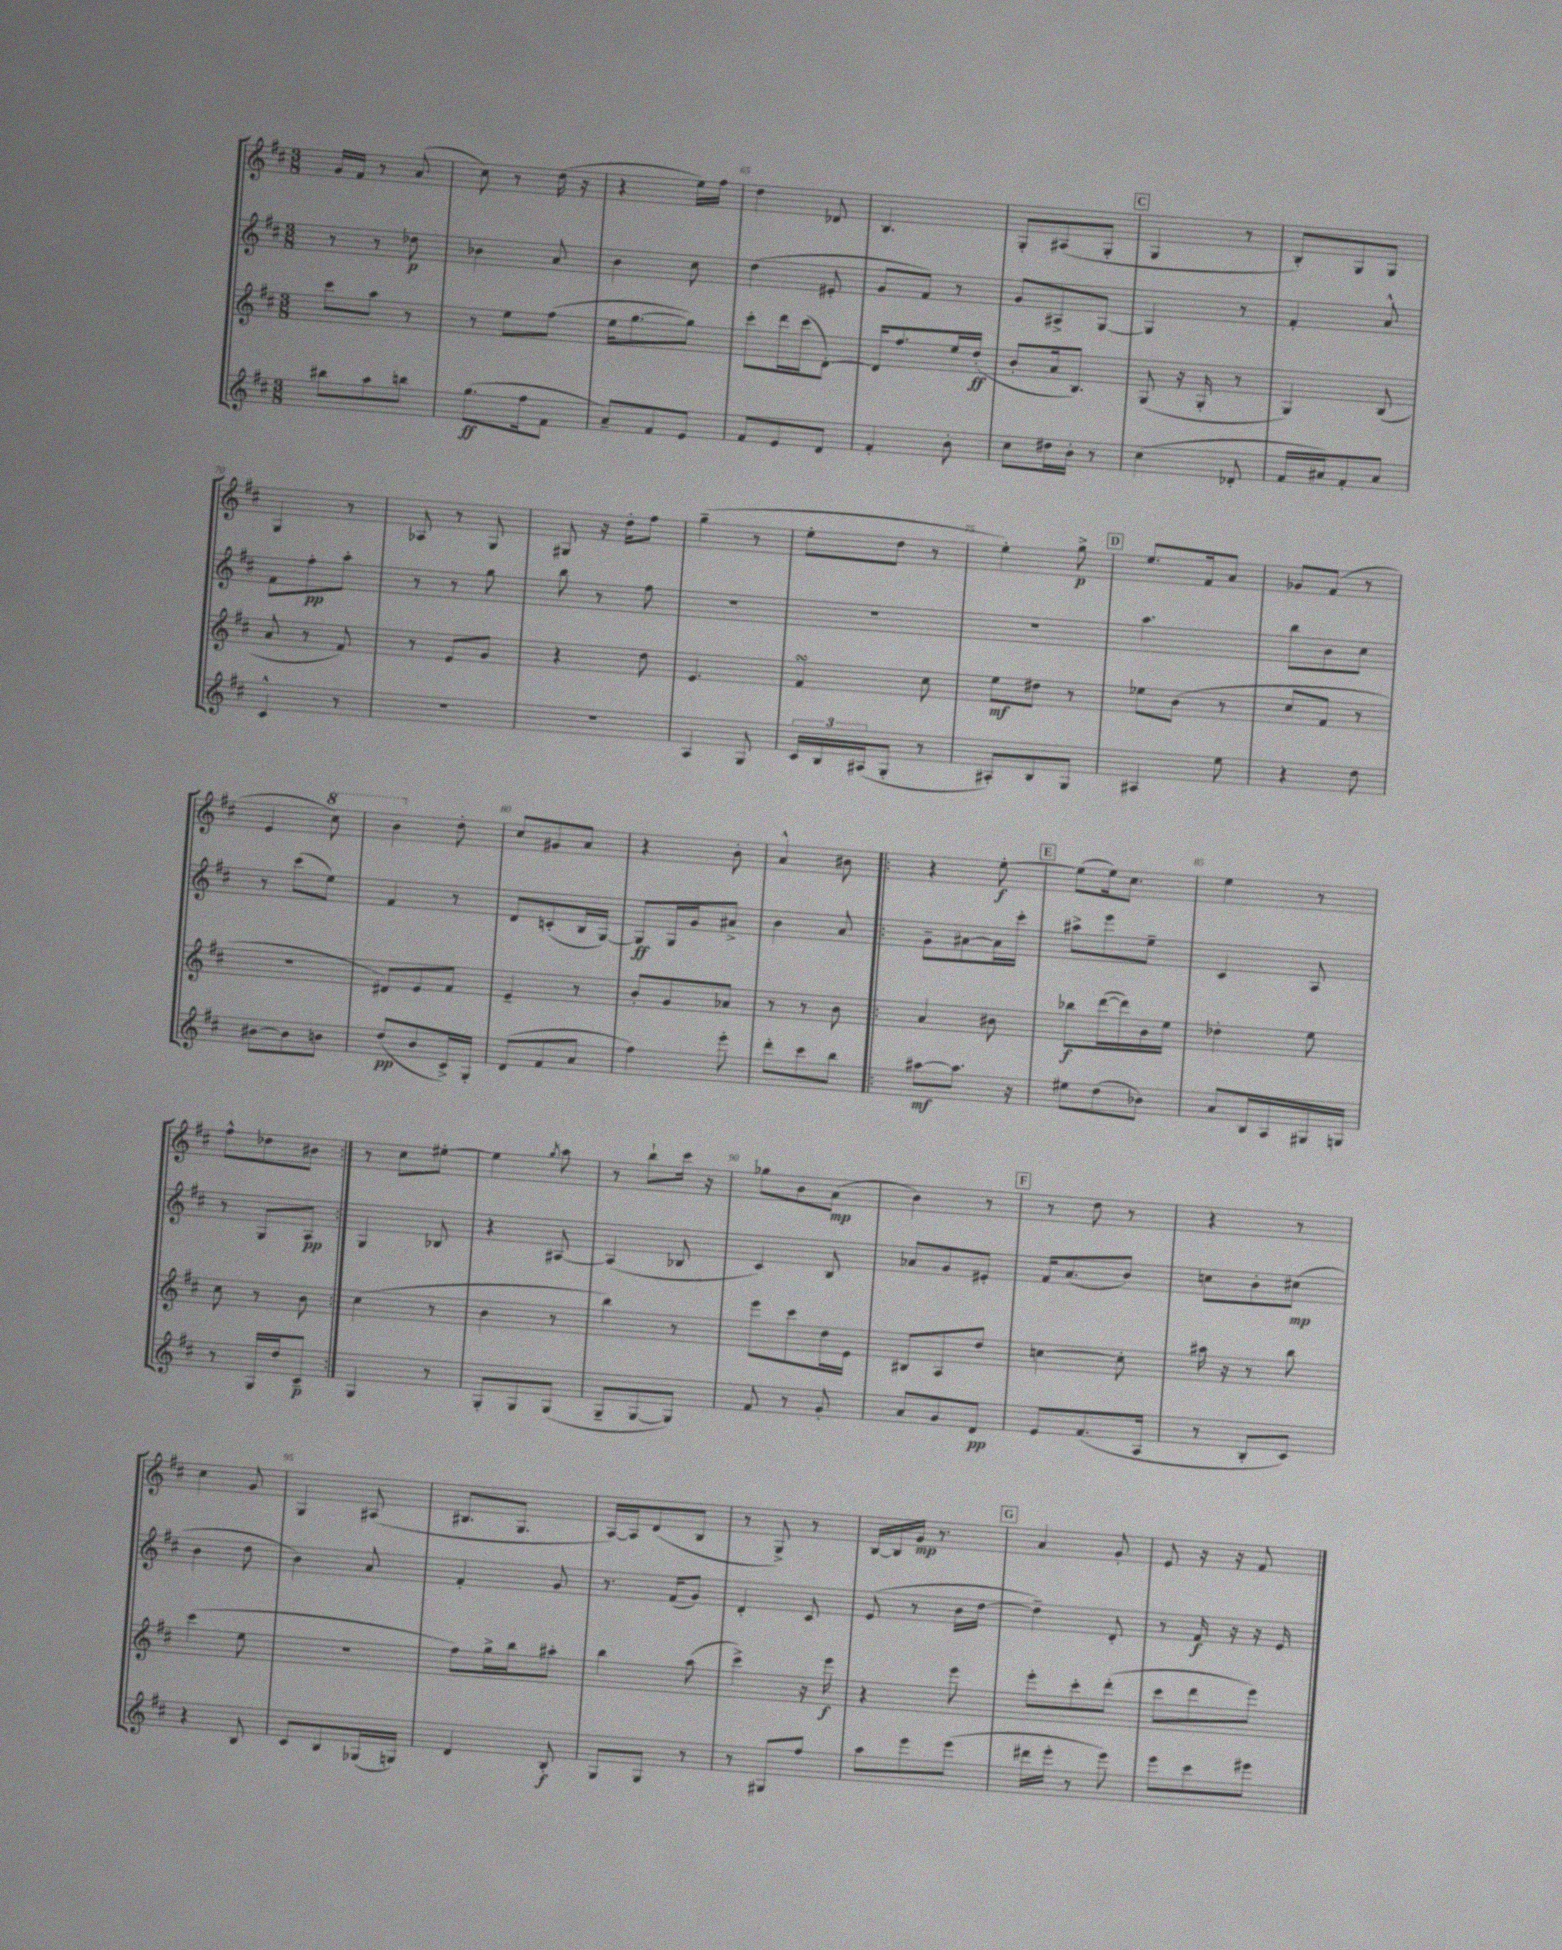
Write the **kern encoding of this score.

**kern	**kern	**kern	**kern
*staff4	*staff3	*staff2	*staff1
*clefG2	*clefG2	*clefG2	*clefG2
*k[f#c#]	*k[f#c#]	*k[f#c#]	*k[f#c#]
*M3/8	*M3/8	*M3/8	*M3/8
8bb#	8ccc#	8r	16g
.	.	.	16f#
8aa	8aa	8r	8r
8bb	8r	8dd-	(8a
=	=	=	=
(8.gg	8r	4b-	8cc#)
.	8ee	.	8r
16ff#	.	.	.
8f#	(8ff#	8a	(16dd
.	.	.	16r
=	=	=	=
8a~)	16ee	4b	4r
.	[8.gg	.	.
8f#	.	.	.
8e	8gg])	8cc#	16ee)
.	.	.	16ff#
=	=	=	=
8f#	8ccc#'	(4dd	4dd
8e	16ddd	.	.
.	(16ccc#	.	.
8d	[8d')	8e#'	8d-
=	=	=	=
4f#'	16d]	8g	4.B
.	8.ff#	.	.
.	.	8f#)	.
8b'	16ee	8r	.
.	(16dd'	.	.
=	=	=	=
8cc#	8b'	8g	8G'
16dd#	16a	8A#^	(8A#
16b'	8.B)	.	.
8r	.	[8G	8G'
=	=	=	=
(4cc#	(8G	4G]	4G
.	16r	.	.
.	16G'	.	.
8d-'	8r	8r	8r
=	=	=	=
16f#	4G)	4f#'	8B')
16a#)	.	.	.
8f#'	.	.	8G
8a#	(8B	8a^^	8G
=	=	=	=
4c#^^	8a	8f#	4G
.	8r	8ff#'	.
8r	8f#)	8aa'	8r
=	=	=	=
4.r	8r	8r	8A-
.	8e	8r	8r
.	8g	8gg	8G
=	=	=	=
4.r	4r	8bb	8G#
.	.	8r	16r
.	.	.	16dd'
.	8dd	8ff#	8ff#
=	=	=	=
4A	4.e	4.r	(4gg~
8G	.	.	8r
=	=	=	=
24c#	4f#	4.r	8ee'
24B	.	.	.
(24A#	.	.	.
8G'	.	.	8dd
8r	8cc#	.	8r
=	=	=	=
8A#')	8ee	4.r	4ee')
8B	8dd#	.	.
8G	8r	.	8gg^
=	=	=	=
4A#	8ee-	4.aa	8.ee
.	(8b	.	.
.	.	.	16f#
8ee	8r	.	8a
=	=	=	=
4r	8cc#	8bb	8g-
.	8f#	8b	(8f#
8dd	8r	8cc#	8r
=	=	=	=
[8b#	4.r	8r	4e
8b#]	.	(8ccc#	.
8b	.	8ee)	8ccc#)
=	=	=	=
(8dd	8d#)	4f#	4bb
8b	8e	.	.
16c#^)	8f#	8r	8dd'
16G'	.	.	.
=	=	=	=
(8d	4e~	8d	8cc#
8f#	.	(8c'	8g#
8a	8r	16B	8a
.	.	[16G)	.
=	=	=	=
4ff#)	8b'	8G]	4r
.	8g	16G	.
.	.	16g	.
8eee'	8a-	8a#^	8b'
=	=	=	=
8ddd'	8r	4b	4a^^
8ccc#	8r	.	.
8bb	8b	8a	8b#
=!|:	=!|:	=!|:	=!|:
[8aa#	4a	8g~	4r
8.aa#]	.	[8a#	.
.	8b#	16a#]	[8ee'
16r	.	16ccc#'	.
=	=	=	=
8ee#	8bb-	8aa#^	(8ee]
(8dd	([16ddd	8eee	16ee)
.	16ddd])	.	8.cc#
8b-)	16b	8ee~	.
.	16ee	.	.
=	=	=	=
8a	4dd-'	4c#	4ee
16B	.	.	.
16A	.	.	.
16G#	8ee	8A	8r
16G	.	.	.
=	=	=	=
8r	8cc#	8r	8ff#^^
16G	8r	8G	8dd-
16dd	.	.	.
8c#~	8b	8A	8b#
=:|!	=:|!	=:|!	=:|!
4G	(4cc#	4G	8r
.	.	.	8cc#
8r	8r	8B-	[8ee#'
=	=	=	=
8G'	4b	4r	4ee#]
8G	.	.	.
.	.	.	8qgg
(8G	8r	[8A#	8aa
=	=	=	=
8G~	4bb)	(4A#]	8r
[8G	.	.	8bb`
8G])	8r	8B-	16ccc#
.	.	.	16r
=	=	=	=
8f#	8eee	4c#)	8gg-
8r	8ccc#	.	8b
8g'	16dd	8B	(8a
.	16e	.	.
=	=	=	=
8a	8B#	8a-	4b)
8g	8A	8g	.
8d	8dd	8e#'	8r
=	=	=	=
8e	[4cc	16f#	8r
.	.	(8.a	.
(8.f#	.	.	8dd
.	8cc']	8b)	8r
16A	.	.	.
=	=	=	=
8r	16aa#	8cc	4r
.	16r	.	.
8B'	8r	8b'	.
8c#)	8bb	(8cc#	8r
=	=	=	=
4r	(4ccc#	4b	4cc#
8B	8ee	8dd	8g
=	=	=	=
8c#	4.r	4b)	4G
8B	.	.	.
(16G-	.	8a	(8A#
16G)	.	.	.
=	=	=	=
4d	8ff#)	4f#'	8.B#
.	16gg^	.	.
.	16bb	.	8.G
8B'	8aa#'	8g	.
=	=	=	=
8G	4bb	8.r	[16A)
.	.	.	16A]
8G	.	.	(8d
.	.	(16f#	.
8r	(8aa	8g)	8B
=	=	=	=
8r	4ccc#^)	4d'	8r
8G#	.	.	8G^)
8ff#	16r	8c#	8r
.	16eee	.	.
=	=	=	=
8aa	4r	(8e	[16B
.	.	.	16B]
8eee	.	8r	16g
.	.	.	8.r
(8eee	8eee	16b	.
.	.	[16dd	.
=	=	=	=
16ddd#	8eee'	4dd~])	4a
16eee'	.	.	.
8r	8ccc#'	.	.
8eee)	(8ddd'	8d'	8g'
=	=	=	=
8eee	8ccc#	8r	8e
8ccc#	8ddd	16f#	16r
.	.	16r	16r
8eee#	8eee)	16r	8f#
.	.	16e	.
==	==	==	==
*-	*-	*-	*-
